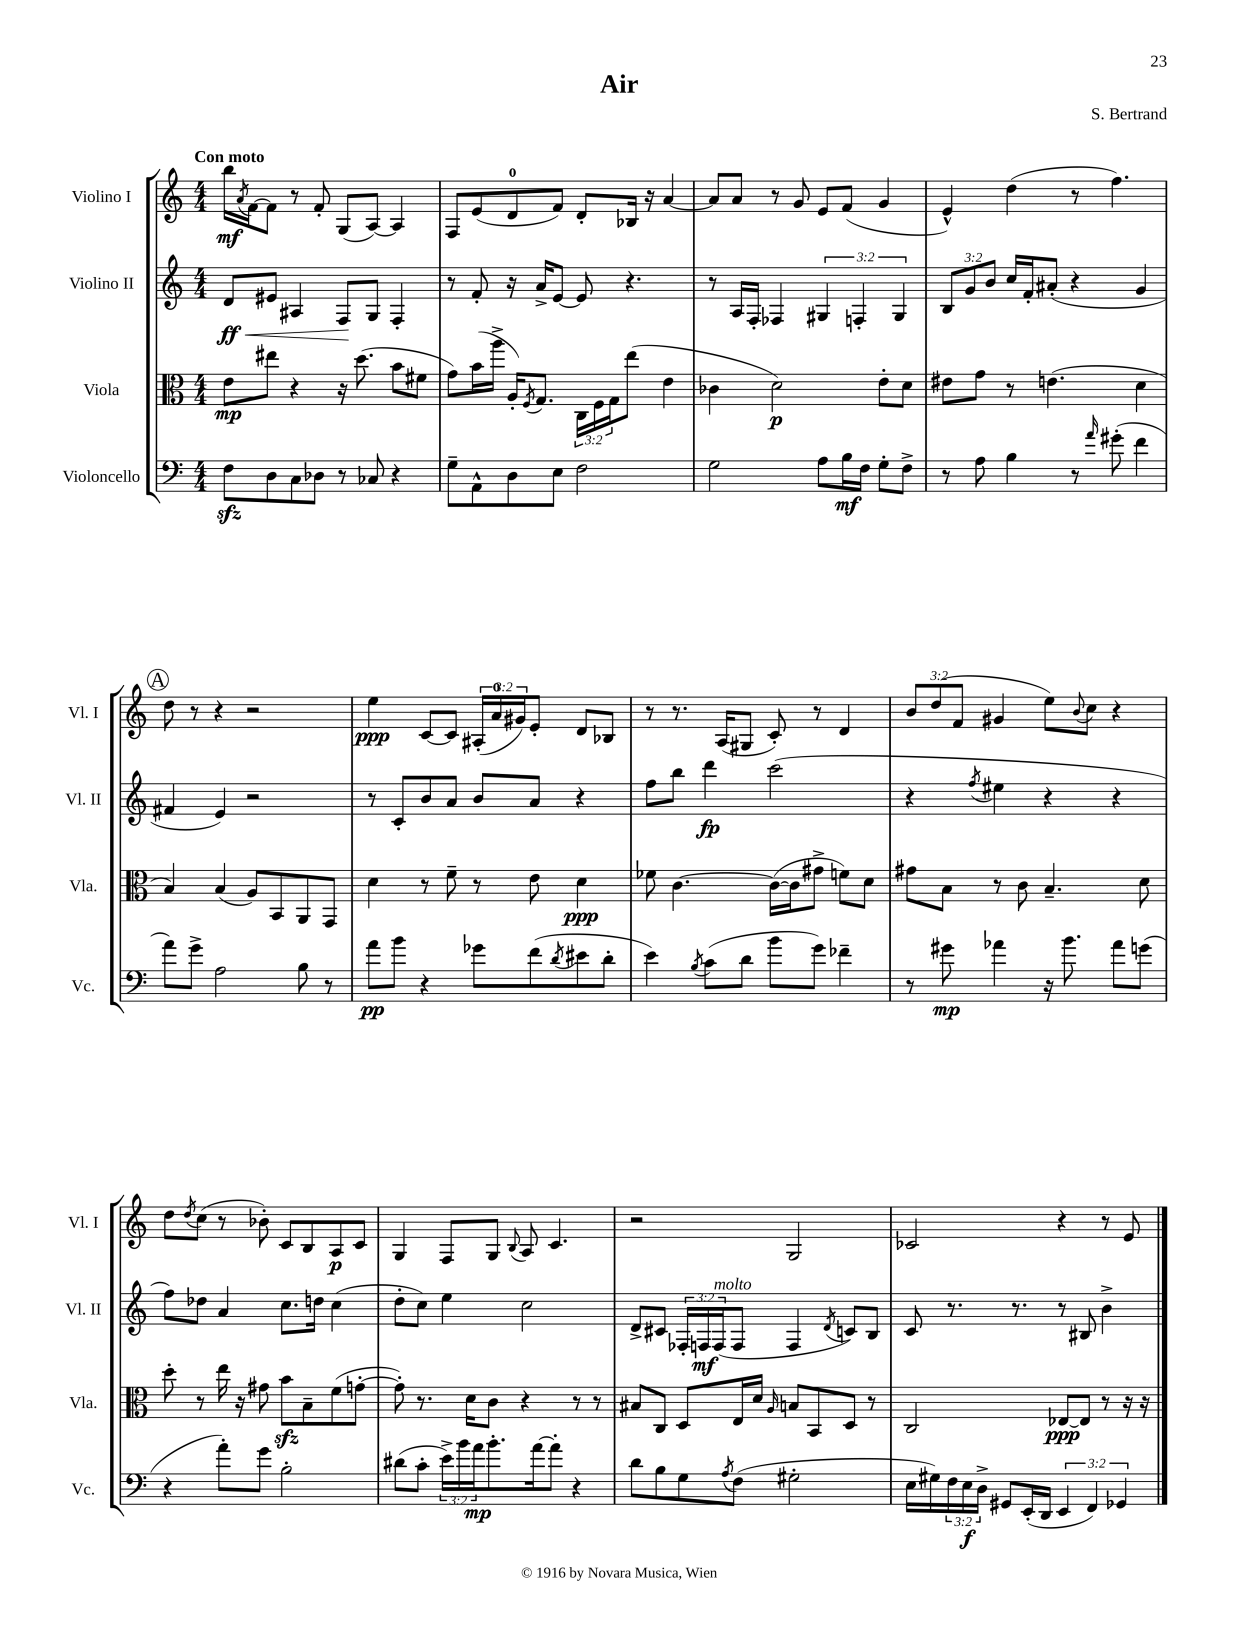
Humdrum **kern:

**kern	**kern	**kern	**kern
*staff4	*staff3	*staff2	*staff1
*clefF4	*clefC3	*clefG2	*clefG2
*k[]	*k[]	*k[]	*k[]
*M4/4	*M4/4	*M4/4	*M4/4
8F	8e	8d	16bb
.	.	.	8qa
.	.	.	[16f
8D	8ee#	8e#	8f]
8C	4r	4A#	8r
8D-	.	.	8f'
8r	16r	8F	(8G
.	(8.dd	.	.
8C-	.	8G	[8A)
4r	8b	4F'	4A]
.	8f#	.	.
=	=	=	=
8G~	8g)	8r	8F
8AA^^	(16b	8f'	(8e
.	16aa^	.	.
8D	16A')	16r	8d
.	8qF	.	.
.	8.G	16a^	.
8E	.	[8e	8f)
2F	24C	8e]	8d'
.	24F	.	.
.	24G	.	.
.	(8ee	4.r	16B-
.	.	.	16r
.	4e	.	[4a
=	=	=	=
2G	4c-	8r	8a]
.	.	16A	8a
.	.	16F'	.
.	2d)	4F-	8r
.	.	.	8g
8A	.	6G#	8e
16B	.	.	(8f
.	.	6F'	.
16F	.	.	.
8G'	8e'	.	4g
.	.	6G#	.
8F^	8d	.	.
=	=	=	=
8r	8e#	12B	4e^^)
.	.	12g	.
8A	8g	.	.
.	.	12b	.
4B	8r	16cc	(4dd
.	.	16f'	.
.	(4.e	(8a#'	.
8r	.	4r	8r
16qqa	.	.	.
(8g#'	.	.	4.ff)
4f	4d	4g	.
=	=	=	=
8a)	4B)	4f#	8dd
8g^	.	.	8r
2A	(4B	4e)	4r
.	8A)	2r	2r
.	8BB	.	.
8B	8AA	.	.
8r	8GG	.	.
=	=	=	=
8a	4d	8r	4ee
8b	.	8c'	.
4r	8r	8b	[8c
.	8f~	8a	8c]
8g-	8r	8b	(24A#'
.	.	.	24a
.	.	.	24g#)
(8f	8e	8a	8e'
8qd	.	.	.
8e#	4d	4r	8d
8d'	.	.	8B-
=	=	=	=
4e)	8f-	8ff	8r
.	[4.c	8bb	8.r
8qB	.	.	.
(8c	.	4ddd	.
.	.	.	(16A
8d	.	.	8G#
8b	(16c_	(2ccc	8c')
.	16c]	.	.
8g)	8g#^	.	8r
4f-~	8f)	.	4d
.	8d	.	.
=	=	=	=
8r	8g#	4r	12b
.	.	.	(12dd
8g#	8B	.	.
.	.	.	12f
.	.	8qff	.
4a-	8r	4ee#	4g#
.	8c	.	.
16r	4.B~	4r	8ee)
8.b	.	.	.
.	.	.	8qqb
.	.	.	8cc
8a-	.	4r	4r
(8g	8d	.	.
=	=	=	=
4r	8dd'	8ff)	8dd
.	.	.	8qdd
.	8r	8dd-	(8cc
8a')	16ee	4a	8r
.	16r	.	.
8g	8g#	.	8b-')
2B'	8b	8.cc	8c
.	8B~	.	8B
.	.	16dd	.
.	(8f	(4cc	8A
.	[8g'	.	8c
=	=	=	=
(8d#	8g'])	8dd'	4G
8c'	8.r	8cc)	.
24e^)	.	4ee	8F
24b	.	.	.
.	16d	.	.
24a	.	.	.
8.b'	8c	.	8G
.	.	.	8qqB
.	4r	2cc	8A
[16a	.	.	.
8a']	.	.	4.c
4r	8r	.	.
.	8r	.	.
=	=	=	=
8d	8B#	8d^	2r
8B	8C	8c#	.
8G	8D	24F-'	.
.	.	24F	.
.	.	(24F	.
8qA	.	.	.
(8F	16E	8F	.
.	16d	.	.
.	16qqA	.	.
2G#'	8B	4F	2G
.	8BB	.	.
.	.	8qd	.
.	8D	8c)	.
.	8r	8B	.
=	=	=	=
16E	2C	8c	2c-
16G#)	.	.	.
24F	.	8.r	.
24E	.	.	.
24D^	.	.	.
8GG#	.	.	.
.	.	8.r	.
(16EE'	.	.	.
16DD	.	.	.
6EE	[8E-	8r	4r
.	8E-]	8B#	.
6FF)	.	.	.
.	8r	4b^	8r
6GG-	.	.	.
.	16r	.	8e
.	16r	.	.
==	==	==	==
*-	*-	*-	*-
